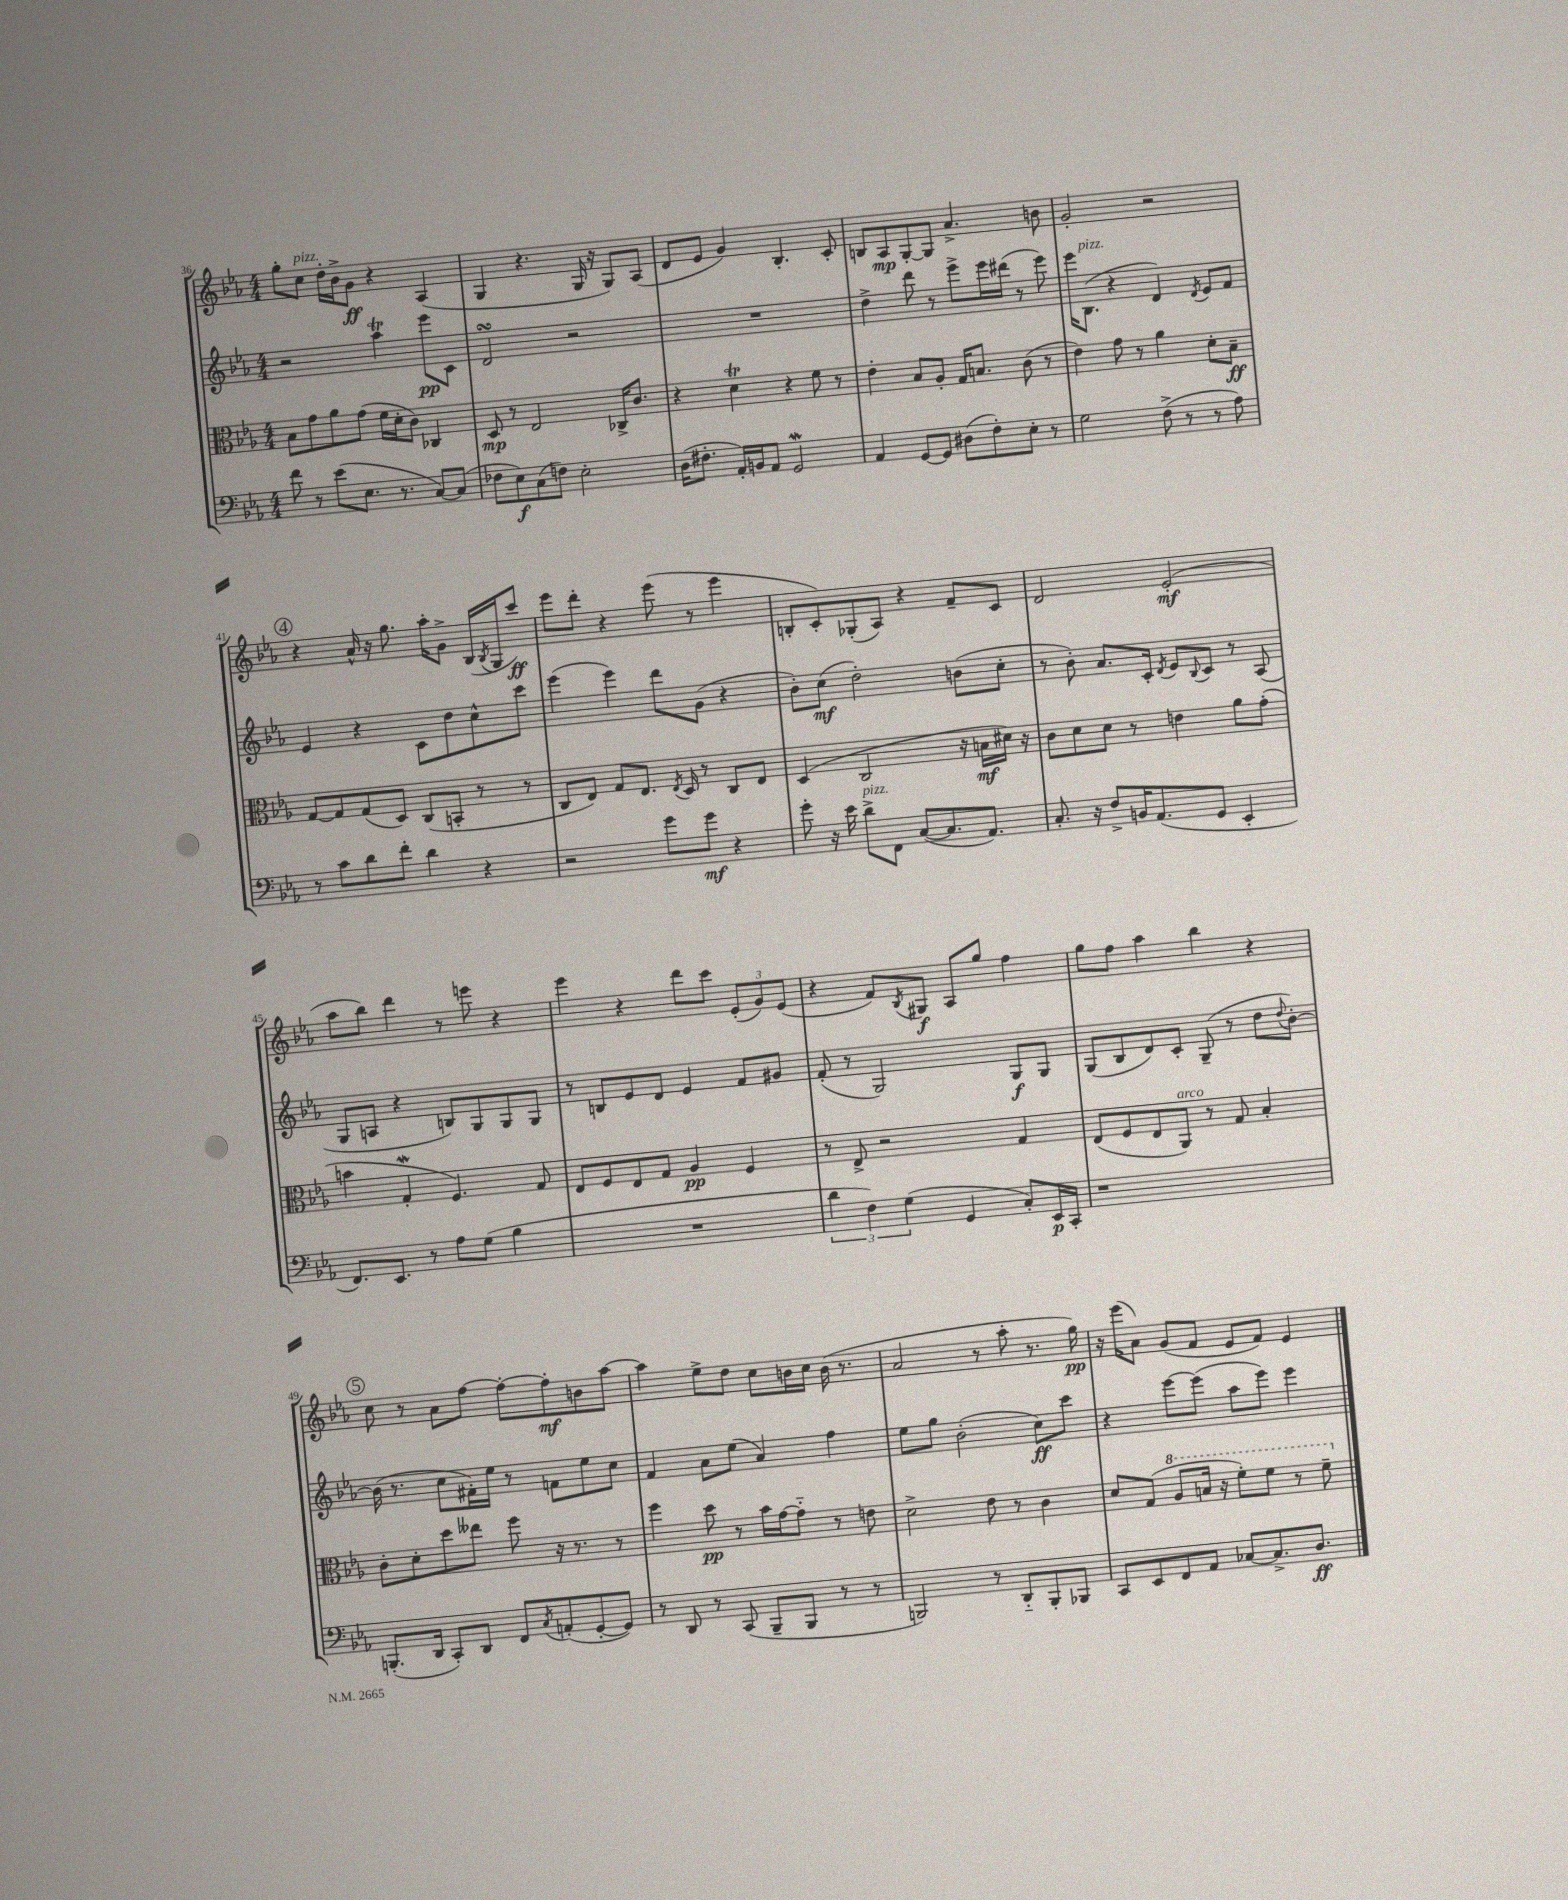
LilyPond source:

<<
\new StaffGroup <<
\new Staff = "s0" {
    \clef treble \key ees \major \numericTimeSignature \time 4/4
    g''8-. c''8^\markup { \italic "pizz." } d''16-. bes'16-> g'8\ff r4 aes4( |
    g4 r4. g16 r16 g8) aes8( |
    d'8 ees'8 g'4) bes4.-. c'8-. |
    b8 aes8\mp g8~-. g8 aes'4.-> b'8 |
    g'2-. r2 |
    \mark \markup { \circle "4" } r4 aes'16-^ r16 g''8. aes''16-. g'8-> bes16( \acciaccatura { bes8 } g16 c'''8\ff) |
    ees'''8 d'''8-. r4 ees'''8( r8 ees'''4 |
    b8-. c'8-.) ges8-.( aes8) r4 f'8-- c'8 |
    d'2 ees'2-.\mf( |
    aes''8 bes''8) d'''4 r8 e'''8 r4 |
    ees'''4 r4 d'''8 c'''8 \tuplet 3/2 { ees'8-.( g'8) ees'8( } |
    r4 f'8) \acciaccatura { bes8 } gis8\f aes8 g''8 f''4 |
    g''8 f''8 aes''4 bes''4 r4 |
    \mark \markup { \circle "5" } c''8 r8 aes'8 f''8~ f''8~-. f''8-.\mf b'8 aes''8~ |
    aes''4 ees''8-> d''8 c''8 b'16 c''16 b'16( r8. |
    aes'2 r8 aes''8-. r8. g''16\pp) |
    r16 ees'''16( aes'8) g'8( f'8 ees'8 f'8) ees'4 \bar "|." |
}
\new Staff = "s1" {
    \clef treble \key ees \major \numericTimeSignature \time 4/4
    r2 aes''4\trill ees'''8\pp c'8 |
    d'2\turn r2 |
    R1 |
    d''4-> d'''8 r8 ees'''8-> ees'''16 dis'''16( r8 ees'''8) |
    ees'''16 bes8.^\markup { \italic "pizz." }( r4 d'4) \acciaccatura { d'8 } ees'8 f'8 |
    \mark \markup { \circle "4" } ees'4 r4 c'8 d''8 c''8-^ c'''8 |
    ees'''4( ees'''4) d'''8 g'8( r4 |
    bes'8-.) c''8\mf( d''2-.) b'8( c''8-. |
    r8 bes'8-.) aes'8. c'16-. \acciaccatura { d'8 } ees'8 \appoggiatura { bes8 } c'8 r8 aes8( |
    g8 a8 r4 b8) g8 g8 g8 |
    r8 b8 ees'8 d'8 ees'4 f'8 gis'8 |
    f'8-.( r8 g2) g8\f g8 |
    g8( bes8 d'8) c'8-. g8--( r8 d''8 \appoggiatura { d''8 } bes'8~-.) |
    \mark \markup { \circle "5" } bes'16( r8. c''8 fis'16-.) ees''16 r8 f'8 ees''8 c''8 |
    f'4 aes'8 ees''8( aes'4) f''4 |
    ees''8 g''8 bes'2-.( c''8\ff) c'''8 |
    r4 ees'''8~ ees'''8( aes''8 ees'''8) ees'''4 \bar "|." |
}
\new Staff = "s2" {
    \clef alto \key ees \major \numericTimeSignature \time 4/4
    bes8 g'8 aes'8 g'8( f'16 d'16-. c'8) ces4 |
    d8\mp r8 ees2 ces16-> c'8. |
    r4 d'4\trill r4 f'8 r8 |
    ees'4-. bes8 aes8-. g16 b8. c'8( r8 |
    ees'4) g'8 r8 aes'4 d'8-. bes8--\ff |
    \mark \markup { \circle "4" } g8~ g8 g8( d8) c8( b,8-. r8 r8 |
    c8 ees8) g8 ees8. \acciaccatura { ees8 } d16 r8 c8 ees8 |
    d4( c2 r16 b16\mf dis'16) r16 |
    c'8 d'8 d'8 r8 e'4 aes'8 g'8-.( |
    b'4 g4-.\mordent f4.) g8 |
    ees8 f8 ees8 g8 aes4\pp f4 |
    r8 ees8-> r2 g4 |
    ees8( f8 ees8 aes,8^\markup { \italic "arco" }) r8 g8 bes4-. |
    \mark \markup { \circle "5" } c'8-. d'8-. d''8 eeses''8 f''8 r16 r8. r8 |
    f''4 d''8\pp r8 bes'16 g'16~ g'8-_ r8 e'8 |
    d'2-> ees'8 r8 c'4 |
    d'8 g8( \ottava #1 aes'8 b'16 r16 f''8-.) f''8 r8 f''8-- \ottava #0 \bar "|." |
}
\new Staff = "s3" {
    \clef bass \key ees \major \numericTimeSignature \time 4/4
    f'8 r8 ees'8( ees8. r8. c8~) c8( |
    fes8 ees8\f) c8( f8) ees2-. |
    d16( fis8.-. aes,16-.) b,16 aes,8 g,2\mordent |
    aes,4 g,8~ g,8 dis8( f8-.) ees8-. r8 |
    g2 f8->( r8 r8 aes8) |
    \mark \markup { \circle "4" } r8 c'8 d'8 f'8-. d'4 r4 |
    r2 g'8 g'8\mf r4 |
    g'8-. r16 ees'16 d'8->^\markup { \italic "pizz." } f,8 c8~( c8. aes,8.) |
    c8.-. r16 f8-> b,16 aes,8.( g,8 ees,4-. |
    f,8.) ees,8. r8 aes8 g8( bes4 |
    R1 |
    \tuplet 3/2 { d'4 f4) g4( } g,4 c8-.) ees,16\p c,16-. |
    r1 |
    \mark \markup { \circle "5" } b,,8.-.( d,16 c,8-.) d,8 f,8 \acciaccatura { c8 } a,8-.( g,8~-. g,8) |
    r8 d,8 r8 c,8( bes,,8-- bes,,8 r8 r8 |
    b,,2) r8 d,8-_ b,,8-. bes,,8 |
    c,8 ees,8 f,8 aes,8 ces8~ ces8.-> d8.\ff \bar "|." |
}
>>
>>
\layout { \context { \Score currentBarNumber = #36 } }
